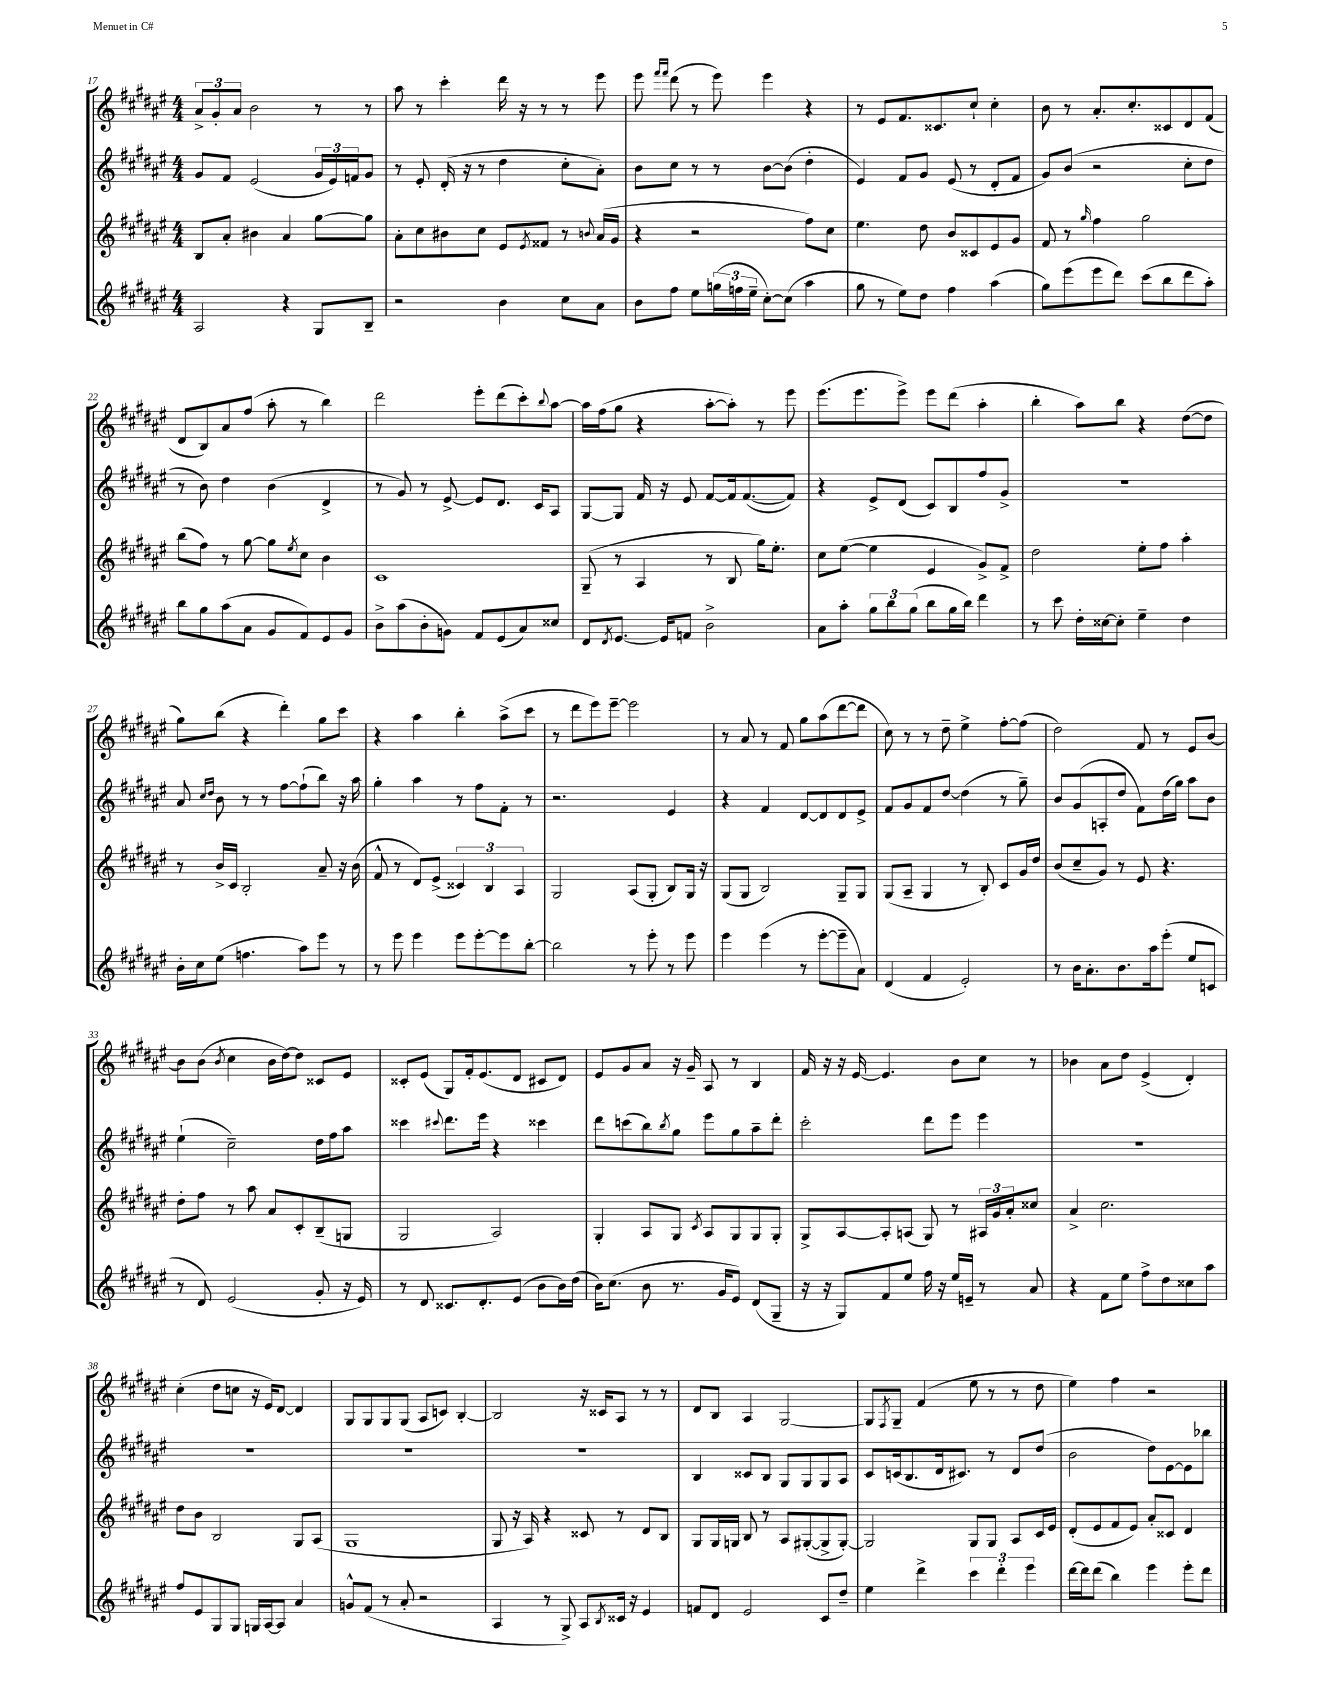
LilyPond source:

<<
\new StaffGroup <<
\new Staff = "s0" {
    \clef treble \key fis \major \numericTimeSignature \time 4/4
    \tuplet 3/2 { ais'8-> gis'8-. ais'8 } b'2 r8 r8 |
    ais''8 r8 cis'''4-. dis'''16 r16 r8 r8 eis'''8 |
    eis'''8 \grace { fis'''16 fis'''16 } dis'''8( r8 eis'''8) eis'''4 r4 |
    r8 eis'8 fis'8. cisis'8. cis''8-! cis''4-. |
    b'8 r8 ais'8.-. cis''8.-. cisis'8 dis'8 fis'8( |
    dis'8 b8) ais'8 fis''8( ais''8-. r8 b''4) |
    dis'''2 eis'''8-. dis'''8( cis'''8-.) \appoggiatura { b''8 } ais''8~ |
    ais''16 fis''16( gis''8 r4 ais''8~-. ais''8-.) r8 eis'''8 |
    eis'''8.( eis'''8. eis'''8->) eis'''8 dis'''8( ais''4-. |
    b''4-. ais''8) b''8 r4 dis''8~( dis''8 |
    gis''8) b''8( r4 dis'''4-.) gis''8 cis'''8 |
    r4 ais''4 b''4-. ais''8->( cis'''8 |
    r8 dis'''8 eis'''8) eis'''8~-- eis'''2 |
    r8 ais'8 r8 fis'8 gis''8 ais''8( dis'''8~ dis'''8 |
    cis''8) r8 r8 dis''8-- eis''4-> fis''8~-. fis''8( |
    dis''2) fis'8 r8 eis'8 b'8~ |
    b'8 b'8( \acciaccatura { b'8 } cis''4 b'16 dis''16~) dis''8 cisis'8 eis'8 |
    cisis'8-. eis'8( gis8) fis'16-. eis'8.( dis'8 cis'8 dis'8) |
    eis'8 gis'8 ais'8 r16 gis'16-- ais8 r8 b4 |
    fis'16 r16 r16 eis'16~ eis'4. b'8 cis''8 r8 |
    bes'4 ais'8 dis''8 eis'4->( dis'4-.) |
    cis''4-.( dis''8 c''8 r16 eis'16) dis'8~ dis'4 |
    gis8 gis8 gis8 gis8( ais8 c'8) b4~-. |
    b2 r16 cisis'16 ais8 r8 r8 |
    dis'8 b8 ais4 gis2~ |
    gis8 \acciaccatura { fis8 } gis8-- fis'4( eis''8 r8 r8 dis''8 |
    eis''4) fis''4 r2 \bar "|." |
}
\new Staff = "s1" {
    \clef treble \key fis \major \numericTimeSignature \time 4/4
    gis'8 fis'8 eis'2( \tuplet 3/2 { gis'16 eis'16) f'16 } gis'8 |
    r8 eis'8-. dis'16-.( r16 r8 dis''4 cis''8-. ais'8-.) |
    b'8 cis''8 r8 r8 b'8~ b'8( dis''4-. |
    eis'4) fis'8 gis'8 eis'8( r8 dis'8-. fis'8 |
    gis'8) b'8( r2 cis''8-. dis''8 |
    r8 b'8) dis''4 b'4( dis'4-> |
    r8 gis'8) r8 eis'8~-> eis'8 dis'8. cis'16 ais8 |
    gis8~ gis8 fis'16 r16 eis'8 fis'8~ fis'16 fis'8.~( fis'8) |
    r4 eis'8-> dis'8( cis'8) b8 fis''8 gis'8-> |
    r1 |
    ais'8 \grace { cis''16 dis''16 } b'8 r8 r8 fis''8~ fis''8-!( b''8) r16 ais''16 |
    gis''4-. ais''4 r8 fis''8 fis'8-. r8 |
    r2. eis'4 |
    r4 fis'4 dis'8~ dis'8 dis'8 eis'8-> |
    fis'8 gis'8 fis'8 dis''8~ dis''4( r8 gis''8--) |
    b'8 gis'8( a8-. dis''8 fis'8) dis''16( gis''16) ais''8 b'8 |
    eis''4-!( cis''2--) dis''16 fis''16 ais''8 |
    cisis'''4 \appoggiatura { cis'''8 } dis'''8. eis'''16 r4 cisis'''4 |
    dis'''8 c'''8( b''8) \acciaccatura { b''8 } gis''8 eis'''8 gis''8 ais''8-- dis'''8-. |
    cis'''2-. dis'''8 eis'''8 eis'''4 |
    R1 |
    R1 |
    R1 |
    R1 |
    b4 cisis'8 b8 gis8 gis8 gis8 ais8 |
    cis'8 c'16( b8. dis'16 cis'8.) r8 dis'8 dis''8( |
    b'2 dis''8) eis'8~ eis'8 bes''8 \bar "|." |
}
\new Staff = "s2" {
    \clef treble \key fis \major \numericTimeSignature \time 4/4
    b8 ais'8-. bis'4 ais'4 gis''8~ gis''8 |
    ais'8-. cis''8 bis'8 cis''8 eis'8 \acciaccatura { eis'8 } fisis'8 r8 \appoggiatura { b'8 } ais'16( gis'16 |
    r4 r2 fis''8) cis''8 |
    eis''4. dis''8 b'8 cisis'8 eis'8 gis'8 |
    fis'8 r8 \grace { gis''16 } fis''4 gis''2 |
    b''8( fis''8) r8 gis''8~ gis''8 \acciaccatura { eis''8 } cis''8 b'4 |
    cis'1 |
    gis8--( r8 ais4 r8 b8 gis''16) eis''8.-. |
    cis''8 eis''8~( eis''4 eis'4 gis'8->) fis'8-> |
    dis''2 eis''8-. fis''8 ais''4-. |
    r8 b'16-> cis'16 b2-. ais'8-- r16 b'16( |
    fis'8-^ r8 dis'8) eis'8->( \tuplet 3/2 { cisis'4) b4 ais4 } |
    gis2 ais8( gis8-. b8) gis16 r16 |
    gis8( gis8 b2) gis8-- gis8 |
    gis8( ais8-- gis4 r8 b8-.) cis'8 gis'16 dis''16 |
    b'8( cis''8-- gis'8) r8 eis'8 r4. |
    dis''8-. fis''8 r8 ais''8 ais'8 cis'8-. b8--( g8 |
    gis2 ais2) |
    gis4-. ais8 gis8 \acciaccatura { cis'8 } ais8 gis8 gis8 gis8-. |
    gis8-> ais8~ ais8-. a8( gis8) r8 \tuplet 3/2 { ais16 gis'16 ais'16-. } cisis''8 |
    ais'4-> cis''2. |
    dis''8 b'8 b2 gis8 ais8( |
    gis1 |
    gis8 r16 ais16) r4 cisis'8 r8 dis'8 b8 |
    gis8 gis16 g16 b8 r8 ais8 gis8~-.( gis8-> gis8~-.) |
    gis2 gis8 gis8 ais8 cis'16 eis'16 |
    dis'8-.( eis'8 fis'8 eis'8) ais'8-. cisis'8 dis'4 \bar "|." |
}
\new Staff = "s3" {
    \clef treble \key fis \major \numericTimeSignature \time 4/4
    ais2 r4 gis8 b8-- |
    r2 b'4 cis''8 ais'8 |
    b'8 fis''8 eis''8 \tuplet 3/2 { g''16( f''16 eis''16-- } cis''8~-.) cis''8( ais''4 |
    gis''8 r8 eis''8) dis''8 fis''4 ais''4( |
    gis''8) eis'''8( eis'''8 dis'''8) cis'''8( b''8 dis'''8 ais''8-.) |
    b''8 gis''8 ais''8( ais'8 gis'8 fis'8) eis'8 gis'8 |
    b'8-> ais''8( b'8-. g'8) fis'8 eis'8( ais'8) cisis''8 |
    dis'8 \acciaccatura { dis'8 } eis'8.~ eis'16 f'8 b'2-> |
    ais'8 ais''8-. \tuplet 3/2 { gis''8 b''8 gis''8( } b''8 gis''16 b''16) dis'''4 |
    r8 cis'''8 dis''16-. cisis''16~ cisis''8-. eis''4-- dis''4 |
    b'16-. cis''16 eis''8( f''4. ais''8) eis'''8 r8 |
    r8 eis'''8 eis'''4 eis'''8 eis'''8~-. eis'''8 b''8~-. |
    b''2 r8 eis'''8-. r8 eis'''8 |
    eis'''4 eis'''4( r8 eis'''8~-. eis'''8-- ais'8) |
    dis'4( fis'4 eis'2-.) |
    r8 b'16 ais'8.-. b'8. ais''16 eis'''8-.( eis''8 c'8 |
    r8 dis'8) eis'2( gis'8-. r16 eis'16) |
    r8 dis'8 cisis'8. dis'8.-. eis'8( b'8 b'16) dis''16( |
    b'16) cis''8.( b'8 r8. gis'16 eis'8) dis'8( gis8-- |
    r16 r16 gis8) fis'8 eis''8 fis''16 r16 eis''16 e'16-- r8 ais'8 |
    r4 fis'8 eis''8 fis''8-> dis''8 cisis''8 ais''8 |
    fis''8 eis'8 gis8 gis8 g16 ais16~ ais8 ais'4 |
    g'8-^ fis'8( r8 ais'8-. r2 |
    ais4 r8 gis8->) ais8 \acciaccatura { b8 } cisis'16 r16 eis'4 |
    f'8 dis'8 eis'2 cis'8 dis''8-- |
    eis''4 dis'''4-> \tuplet 3/2 { cis'''4 dis'''4-. eis'''4 } |
    dis'''16~ dis'''16 dis'''8( b''4) eis'''4 eis'''8-. dis'''8 \bar "|." |
}
>>
>>
\layout { \context { \Score currentBarNumber = #17 } }
